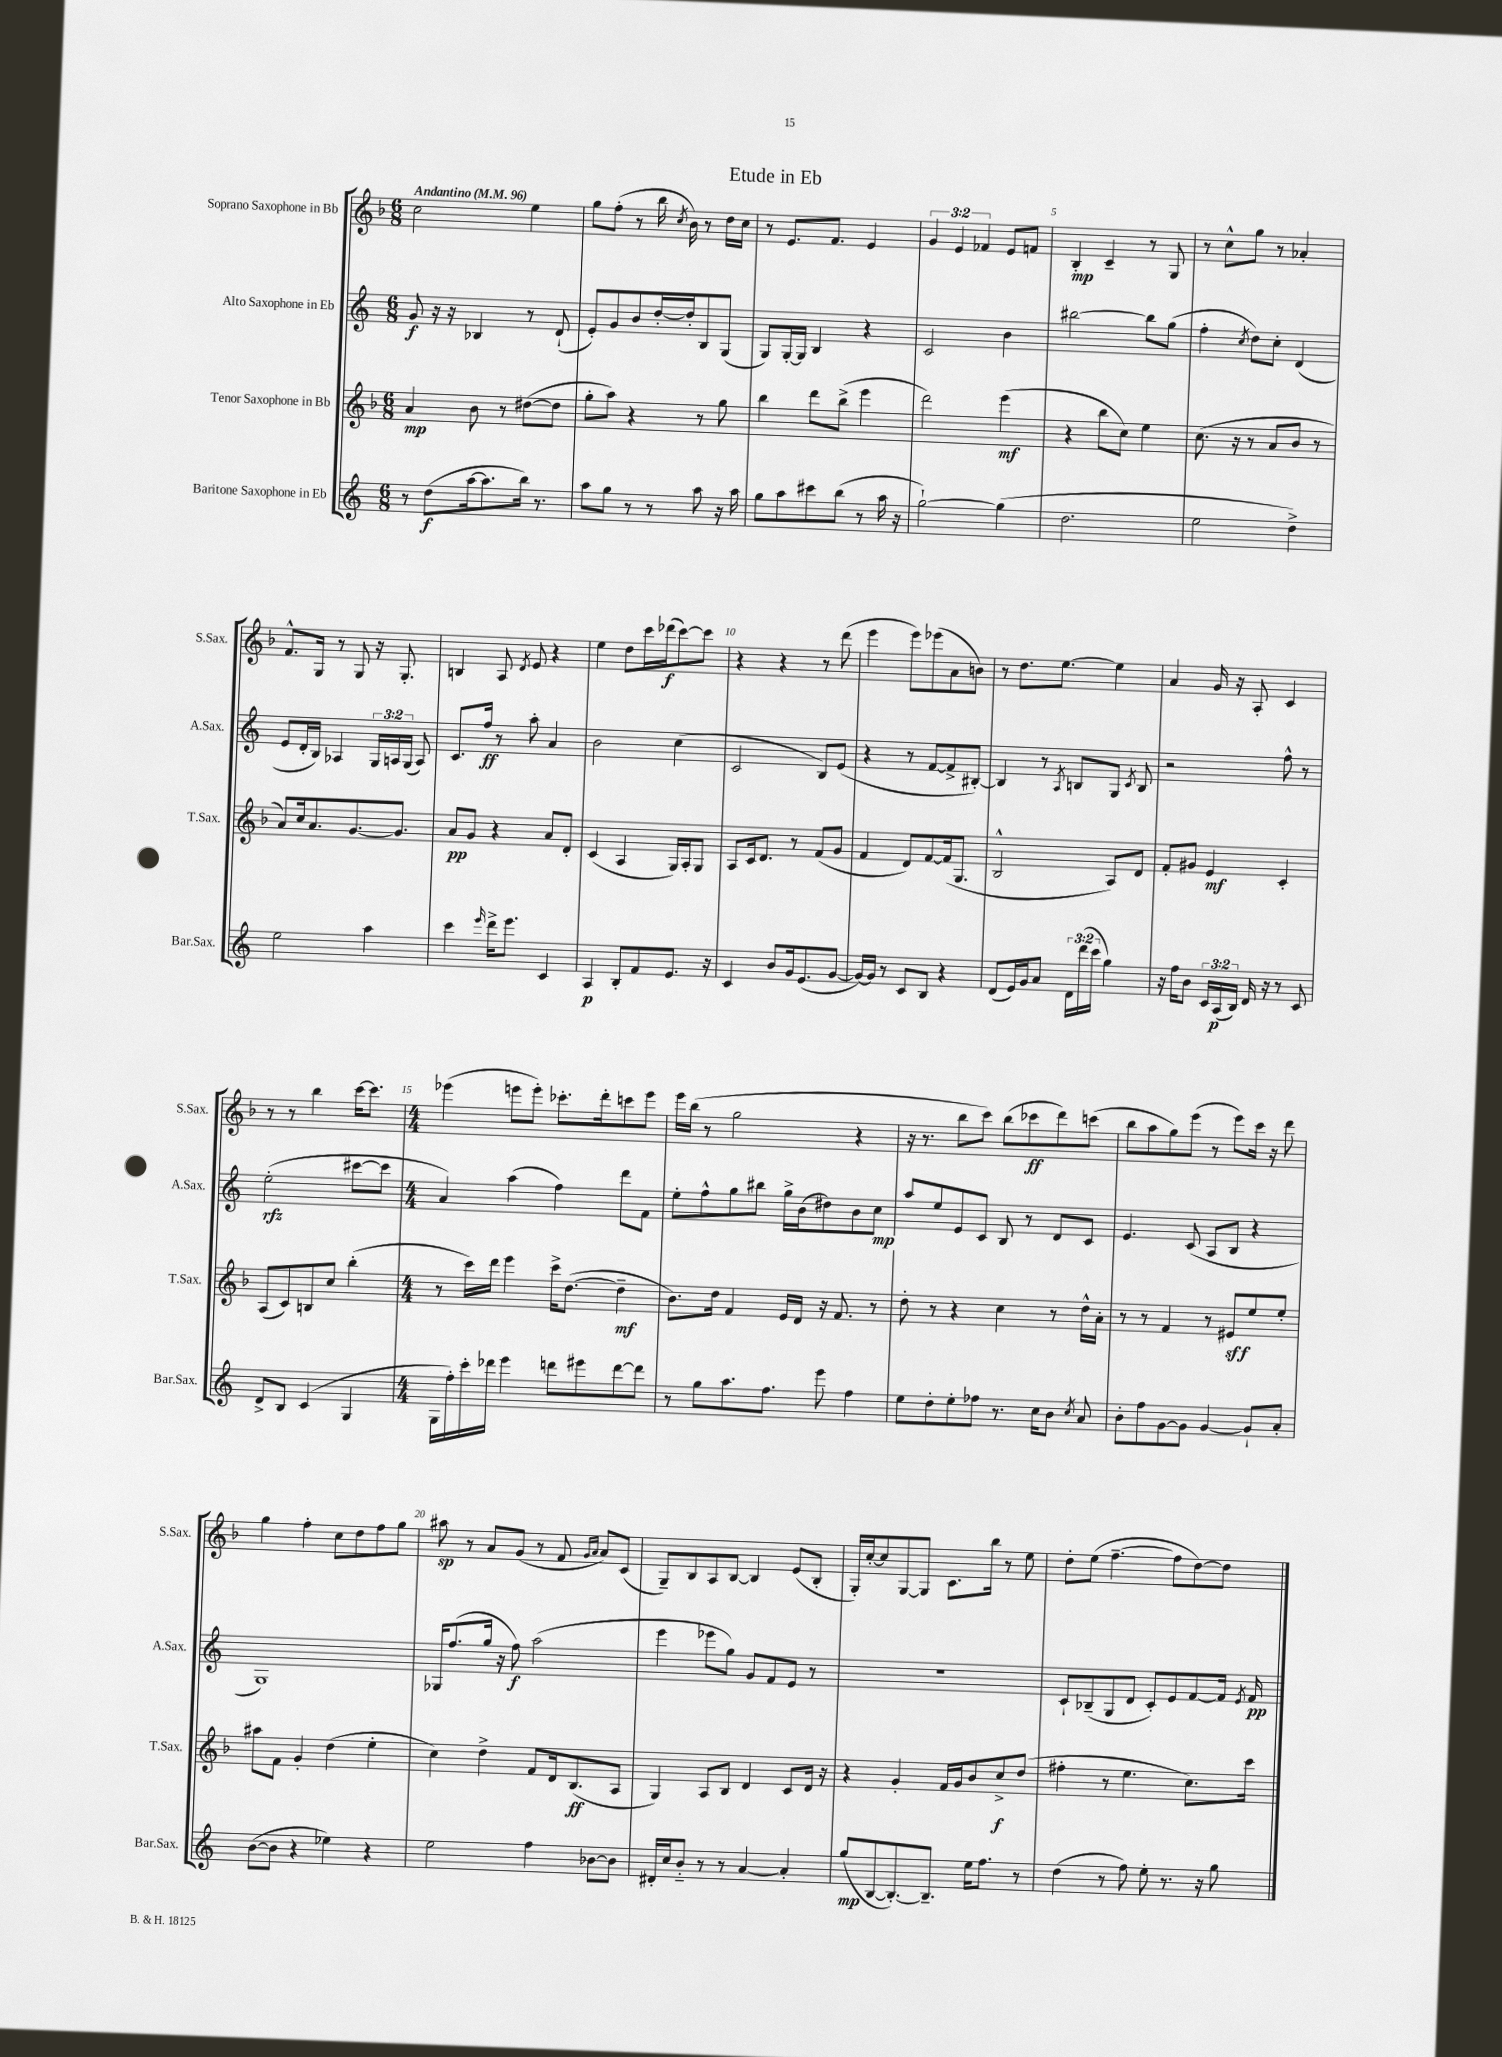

**kern	**kern	**kern	**kern
*staff4	*staff3	*staff2	*staff1
*clefG2	*clefG2	*clefG2	*clefG2
*k[]	*k[b-]	*k[]	*k[b-]
*M6/8	*M6/8	*M6/8	*M6/8
*MM96	*MM96	*MM96	*MM96
8r	4a	8g	2cc
(8dd	.	16r	.
.	.	16r	.
[16aa	8b-	4B-	.
8.aa]	.	.	.
.	8r	.	.
16bb)	([8dd#	8r	4ee
8.r	.	.	.
.	8dd#]	(8d`	.
=	=	=	=
8aa	8gg'	8e')	8gg
8gg	8aa)	8g	(8ff'
8r	4r	8b	8r
8r	.	[16dd'	16bb-
.	.	.	8qcc
.	.	16dd']	16b-)
8aa	8r	8B	8r
16r	8gg	(8G	16dd
16aa	.	.	16cc
=	=	=	=
8gg	4bb-	8G)	8r
8aa	.	[16G'	8.e
.	.	16G]	.
8ccc#	8ddd	4B	.
.	.	.	8.f
(8bb	(8bb-^	.	.
8r	4eee	4r	4e
16aa	.	.	.
16r	.	.	.
=	=	=	=
[2gg`)	2ddd)	2c	6g
.	.	.	6e
.	.	.	6f-
(4gg]	(4eee	4b	8e
.	.	.	8f
=	=	=	=
2.dd	4r	[2bb#	4B-'
.	8bb-	.	4c~
.	8cc)	.	.
.	4ee	8bb#]	8r
.	.	(8gg	8G
=	=	=	=
2ee	(8.cc	4ff'	8r
.	.	.	8cc^^
.	16r	.	.
.	.	8qcc	.
.	8r	8dd)	8gg
.	8a	8cc'	8r
4dd^)	8b-	(4d	4a-'
.	8r	.	.
=	=	=	=
2ee	8a)	8e	8.f^^
.	16cc	16d'	.
.	8.a	16B)	16G
.	.	4A-	8r
.	[8.g	.	8G
4aa	.	24G	16r
.	.	24A	.
.	8.g]	.	8.G'
.	.	(24G	.
.	.	8A)	.
=	=	=	=
4ccc	8a	8.c	4B
.	8g	.	.
.	.	16ff	.
16qqeee	.	.	.
16ddd^	4r	8r	8A
8.eee	.	.	.
.	.	.	8qd
.	.	8aa'	8e
4c	8a	4a	4r
.	8d'	.	.
=	=	=	=
4A	(4c	2b	4ee
8B'	4A	.	8dd
8f	.	.	16ccc
.	.	.	(16ddd-
8.e	16G)	(4cc	[8ccc)
.	16A'	.	.
.	8G	.	8ccc]
16r	.	.	.
=	=	=	=
4c	8A	2c	4r
.	16c	.	.
.	8.d	.	.
8b	.	.	4r
16g	8r	.	.
(8.e	.	.	.
.	(8f	8B)	8r
[8g	8g	(8e	(8ddd
=	=	=	=
16g_)	4f	4r	4eee
16g]	.	.	.
8r	.	.	.
8c	8d)	8r	8eee)
8B	[8f	[8f	(8eee-
4r	(16f]	8f^]	8a
.	8.G	.	.
.	.	[8B#')	8b)
=	=	=	=
(8d	2B-^^	4B#]	8r
16e)	.	.	8.dd
16g	.	.	.
8a	.	8r	.
.	.	.	[8.ee
.	.	8qA	.
24d	.	8B	.
(24ddd	.	.	.
24ccc	.	.	.
4gg)	8A)	8G	4ee]
.	.	8qc	.
.	8d	8B	.
=	=	=	=
16r	8f'	2r	4a
16ff	.	.	.
8b	8g#	.	.
24c	4e	.	16g
(24A	.	.	.
.	.	.	16r
24B)	.	.	.
16d	.	.	8A'
16r	.	.	.
8r	4c'	8ff^^	4c
8c	.	8r	.
=	=	=	=
8d^	(8A	(2ee'	8r
8B	8c)	.	8r
(4c	8B	.	4bb-
.	8cc	.	.
4G	(4bb-'	[8ccc#	[16ccc
.	.	.	8.ccc]
.	.	8ccc#]	.
=	=	=	=
*M4/4	*M4/4	*M4/4	*M4/4
16G	8r	4a)	(4eee-
16ff')	.	.	.
16ccc'	16ccc)	.	.
16ddd-	16ddd	.	.
4eee	4eee	(4aa	8eee
.	.	.	8eee')
8ddd	16ccc^	4ff)	8.ccc-'
.	([8.dd	.	.
8eee#	.	.	.
.	.	.	16ddd'
[8ddd	4dd~]	8ddd	8ccc
8ddd]	.	8f	8eee
=	=	=	=
8r	8.b-)	8ee'	16eee
.	.	.	(16bb-
8gg	.	8ff^^	8r
.	16dd	.	.
8.aa	4f	8gg	2gg
.	.	8bb#	.
8.ff	.	.	.
.	16e	16gg^	.
.	16d	(16b	.
8eee	16r	8dd#)	.
.	8.f	.	.
4ff	.	8b	4r
.	8r	8cc	.
=	=	=	=
8ee	8dd'	8aa	16r
.	.	.	8.r
8dd'	8r	8ee	.
8ee'	4r	8e	8bb-
8ff-	.	8c	8ccc)
8.r	4cc	8B	(8bb-
.	.	8r	8ccc-
16cc	.	.	.
8b	8r	8d	8ddd)
8qcc	.	.	.
8a	16dd^^	8c	(8ccc
.	16a'	.	.
=	=	=	=
8b'	8r	4.e	8bb-
8ff	8r	.	8aa
[8g	4f	.	8gg)
8g]	.	(8c	(8eee
[4g	8r	8A	8r
.	8e#	8B	8eee)
8g`]	8ee	4r	16ccc
.	.	.	16r
8a'	8ee'	.	8ddd
=	=	=	=
([8b	8aa#	1G)	4gg
8b]	8f	.	.
4r	4g'	.	4ff'
4ee-)	(4dd	.	8cc
.	.	.	8dd
4r	4ee'	.	8ff
.	.	.	8gg
=	=	=	=
2ee	4cc)	16G-	8aa#
.	.	(8.ff	.
.	.	.	8r
.	4dd^	16gg	8a
.	.	16r	.
.	.	8ff)	(8g
4ff	8f	(2aa	8r
.	16d	.	8f
.	(8.B-	.	.
.	.	.	16qqg
.	.	.	16qqa
[8b-	.	.	8a)
8b-]	8A	.	(8c
=	=	=	=
16d#'	4G)	4eee	8G~)
16cc	.	.	.
8b'~	.	.	8B-
8r	8A	8eee-	8A
8r	8B-	8gg)	[8B-
[4a	4d	8g	4B-]
.	.	8f	.
4a']	8c	8e	(8e
.	16d	8r	8B-'
.	16r	.	.
=	=	=	=
(8gg	4r	1r	16G')
.	.	.	[16cc'
[8B	.	.	8cc]
8.B'_)	4g'	.	[8G
.	.	.	8G]
8.B~]	.	.	.
.	16f	.	8.c
.	16g	.	.
16ee	8b-	.	.
8.ff	.	.	16bb-
.	8cc^	.	8r
8r	(8dd	.	8ee
=	=	=	=
(4dd	4ff#'	8c`	8dd'
.	.	(8B-~	(8ee
8r	8r	8G	[4.ff~
8ff)	4.ee	8d	.
8ee'	.	8c')	.
8.r	.	8e	8ff]
.	8.cc)	[8f	[8dd)
16r	.	.	.
8gg	.	16f]	8dd]
.	.	8qe	.
.	16ccc	16f	.
==	==	==	==
*-	*-	*-	*-
